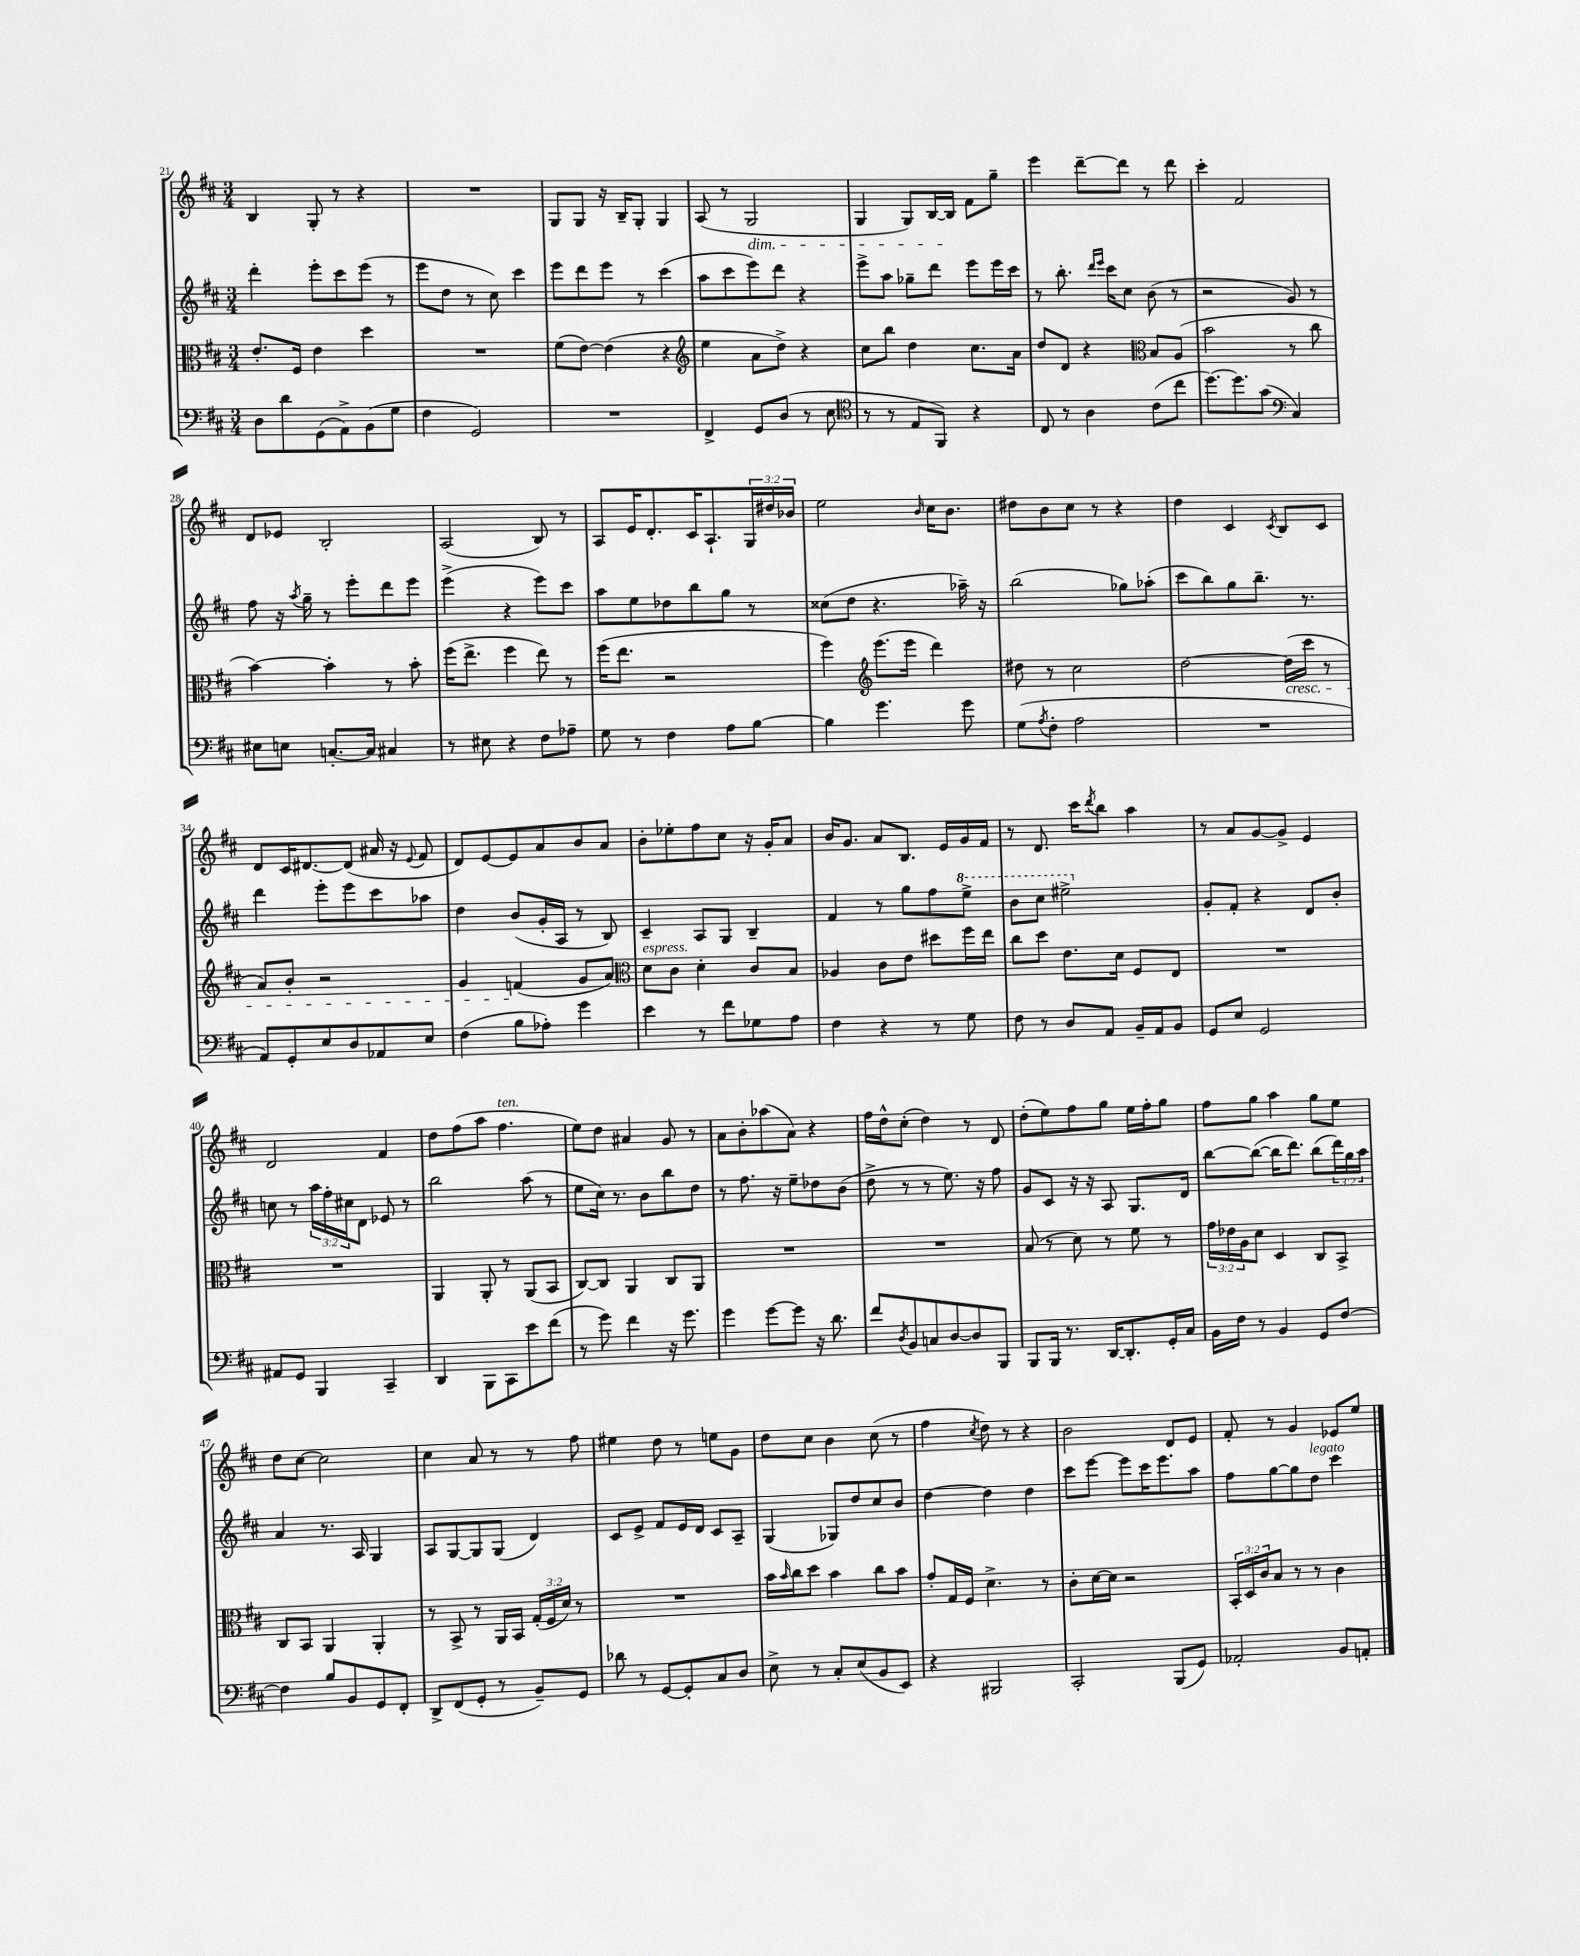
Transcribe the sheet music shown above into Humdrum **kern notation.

**kern	**kern	**kern	**kern
*staff4	*staff3	*staff2	*staff1
*clefF4	*clefC3	*clefG2	*clefG2
*k[f#c#]	*k[f#c#]	*k[f#c#]	*k[f#c#]
*M3/4	*M3/4	*M3/4	*M3/4
8D\L	8.e'/L	4ddd'\	4B/
8d\	.	.	.
.	16F#/Jk	.	.
(8GG\	4e\	8eee'\L	8G'/
8AA^\)	.	8ccc#\	8r
(8BB\	4dd\	(8eee\J	4r
8G\J	.	8r	.
=	=	=	=
4F#\	2.r	8eee\L	2.r
.	.	8dd\J	.
2GG/)	.	8r	.
.	.	8cc#\)	.
.	.	4ccc#\	.
=	=	=	=
2.r	(8f#\L	8eee\L	8G/L
.	[8e\J)	8ddd\	8G/J
.	(4e\]	8eee\J	16r
.	.	.	16B~/LK
.	.	8r	8G'/J
.	4r	(4ccc#\	4G/
=	=	=	=
*	*clefG2	*	*
4FF#^/	4ee\	8aa\L	(8A/
.	.	8ccc#\	8r
8GG/L	8a\L	8eee\)	2G/
(8D/J	8dd^\J)	8ddd\J	.
8r	4r	4r	.
8E\	.	.	.
=	=	=	=
*clefC4	*	*	*
8r	8cc#\L	8eee^\L	4G/
8r	8bb\J	8aa\J	.
8E/L	4dd\	8gg-~\L	8G/L)
8FF#/J)	.	8ddd\J	[16B/L
.	.	.	16B/]JJ
4r	8.cc#\L	8eee\L	8f#\L
.	.	16eee\L	8gg~\J
.	16a\Jk	16ccc#\JJ	.
=	=	=	=
8C#/	8dd/L	8r	4eee\
8r	8d/J	8.bb'\	.
4A\	4r	.	[8ddd~\L
.	.	16qqddd/LL	.
.	.	16qqeee/JJ	.
.	.	16ccc#\LK	.
.	.	8cc#\J	8ddd\]J
*	*clefC3	*	*
(8c#\L	8B/L	(8b\	8r
8cc#\J	(8A/J	8r	8ddd\
=	=	=	=
[8.dd\L)	2b\	2r	4ccc#'\
8.dd\]	.	.	.
.	.	.	2f#/
(8g\J	.	.	.
*clefF4	*	*	*
4C#/)	8r	8g/)	.
.	8cc#\	8r	.
=	=	=	=
8E#\L	[4b\)	8ff#\	8d/L
8E\J	.	16r	8e-/J
.	.	8qaa/	.
.	.	16gg~\	.
[8.C'/L	4b'\]	8r	2B'/
.	.	8eee'\L	.
16C/]Jk	.	.	.
4C#/	8r	8ddd\	.
.	8b'\	8eee\J	.
=	=	=	=
8r	(16ff#\LK	(4eee^\	(2A/
.	8.ee^\J	.	.
8E#\	.	.	.
4r	4ff#\	4r	.
8F#\L	8ee\)	8eee\L)	8B/)
8A-~\J	8r	8ccc#\J	8r
=	=	=	=
8G\	(16ff#\LK	8aa\L	8A/L
.	8.ee\J	.	.
8r	.	8ee\	16e/K
.	.	.	8.d'/
4F#\	2r	8dd-\	.
.	.	8bb\	16c#/K
.	.	.	8.A`/
8A\L	.	8gg\J	.
[8B\J	.	8r	24G/L
.	.	.	24dd#/
.	.	.	24b-/JJ
=	=	=	=
4B\]	4ff#\)	(8cc##\L	2ee\
.	.	8dd\J	.
*	*clefG2	*	*
4.g\	(8.eee\L	4.r	.
.	16eee\Jk	.	.
.	.	.	16qqb/
.	4ddd\)	.	16cc#\LK
.	.	.	8.b\J
8g\	.	16aa-~\)	.
.	.	16r	.
=	=	=	=
(8G\L	8dd#\	(2bb\	8dd#\L
8qA/	.	.	.
8F#'\J	8r	.	8b\
2A\	2cc#\	.	8cc#\J
.	.	.	8r
.	.	8gg-\L)	4r
.	.	(8aa-'\J	.
=	=	=	=
2.r	[2dd\	8ccc#\L	4dd\
.	.	8bb\)	.
.	.	8gg\	4c#/
.	.	8.bb~\J	.
.	.	.	8qc#/
.	(16dd\]LL	.	8B/L
.	16ccc#\JJ	8.r	.
.	8r	.	8c#/J
=	=	=	=
8AA/L)	8a/L)	4ddd\	8d/L
8GG'/	8b'/J	.	16c#/K
.	.	.	[8.d#/
8E/	2r	8eee'\L	.
8D/	.	8eee\	(8d#/]J
8AA-/	.	8ccc#\	16a#/
.	.	.	16r
.	.	.	8qqe/
8E/J	.	8aa-\J	8f#/
=	=	=	=
(4F#\	4g/	4dd\	8d/L)
.	.	.	[8e/
8B\L	(4f/	(8b/L	8e/]
8A-'\J)	.	16g'/L	8a/
.	.	16A/JJ	.
4g\	8g/L	8r	8b/
.	8a/J)	8B/)	8a/J
=	=	=	=
*	*clefC3	*	*
4e\	8d\L	4c#~/	8b'\L
.	8c#\J	.	8ee-'\
8r	4d'\	8A/L	8ff#\
8f#\L	.	8G/J	8cc#\J
8G-\	8c#/L	4B~/	16r
.	.	.	16g'/LK
8A\J	8B/J	.	8a/J
=	=	=	=
4F#\	4A-/	4f#/	16b/LK
.	.	.	8.g/J
4r	8c#\L	8r	8a/L
.	8e\J	8gg\L	8.B/J
8r	8dd#\L	8ff#\	.
.	.	.	16e/LL
8G\	16ff#\L	8eee^\J	16g/
.	16ee\JJ	.	16f#/JJ
=	=	=	=
8F#\	8cc#\L	8bb\L	8r
8r	8dd\J	8ccc#\J	8.d/
8D/L	8.e\L	2eee#^\	.
.	.	.	16ccc#\LK
.	.	.	8qddd/
8AA/J	.	.	8bb\J
.	16d\Jk	.	.
16BB~/LL	8F#/L	.	4aa\
16AA/J	.	.	.
8BB/J	8E/J	.	.
=	=	=	=
8GG/L	2.r	8g'/L	8r
8E/J	.	8f#'/J	8a/L
2GG/	.	4r	[8g/
.	.	.	8g^/]J
.	.	8d/L	4e/
.	.	8b'/J	.
=	=	=	=
8AA#/L	2.r	8cc\	2d/
8GG/J	.	8r	.
4BBB/	.	24aa\LL	.
.	.	24ff#'\	.
.	.	24cc#\J	.
.	.	8d\J	.
4CC#~/	.	8e-/	4f#/
.	.	8r	.
=	=	=	=
4DD/	4AA/	2bb\	8dd\L
.	.	.	(8ff#\
8BBB\L	8AA'/	.	8aa\J
8CC#\	8r	.	4.ff#\
8e\	(8AA/L	(8aa\	.
(8f#\J	8BB/J	8r	.
=	=	=	=
8r	[8C#/L)	8ee\L	8ee\L)
8g\)	8C#/]J	16cc#\Jk)	8dd\J
.	.	8.r	.
4f#\	4AA/	.	4a#/
.	.	8b\L	.
16r	8C#/L	8bb\	8g/
8.g\	.	.	.
.	8AA/J	8dd\J	8r
=	=	=	=
4g\	2.r	8r	8a\L
.	.	8.ff#\	8b'\
[8g\L	.	.	(8aa-\
.	.	16r	.
8g\]J	.	8ee~\L	8a\J)
16r	.	8dd-\	4r
8.d\	.	.	.
.	.	(8b\J	.
=	=	=	=
8f#/L	2.r	8dd^\	16ff#\LL
.	.	.	16dd^^\J
8qD/	.	.	.
8BB/	.	8r	(8cc#'\J
8C/	.	8r	4dd\)
[8D/	.	8.ee\)	.
8D/]	.	.	8r
.	.	16r	.
8BBB/J	.	8ff#\	8d/
=	=	=	=
8BBB/L	(8B/	8g/L	(8dd'\L
16BBB/Jk	8r	8c#/J	8ee\)
8.r	.	.	.
.	8d\)	16r	8ff#\
.	.	16r	.
[16DD/LK	8r	8A/	8gg\J
8.DD'/]	.	.	.
.	8f#\	8.G/L	16ee\LL
.	.	.	16ff#'\J
16GG'/L	8r	.	8gg\J
16C#/JJ	.	16d/Jk	.
=	=	=	=
16BB\LL	24g\LL	[8bb\L	8ff#\L
.	24e-\	.	.
16F#\JJ	.	.	.
.	24A\J	.	.
8r	8d\J	(8bb\_J	8gg\J
4BB/	4D/	16bb\]LK	4aa\
.	.	8.ddd\J)	.
8GG/L	8C#/L	(8bb\L	8gg\L
[8F#/J	8BB^/J	24ddd\L)	8ee\J
.	.	24gg\	.
.	.	24aa\JJ	.
=	=	=	=
4F#\]	8C#/L	4a/	8dd\L
.	8BB/J	.	[8cc#\J
8B/L	4AA/	8.r	2cc#\]
8BB/	.	.	.
.	.	16A/	.
8GG/	4AA'/	4G/	.
8FF#'/J	.	.	.
=	=	=	=
8DD^/L	8r	8A/L	4cc#\
(8FF#/	8BB^/	[8G/	.
8GG'/J	8r	8G/]	8a/
8r	16AA/LL	(8G/J	8r
.	16BB/JJ	.	.
8BB~/L)	(24G'/LL	4d/)	8r
.	24F#/	.	.
.	24d/JJ)	.	.
8GG/J	8r	.	8ff#\
=	=	=	=
8d-\	2.r	8c#/L	4ee#\
8r	.	8e^/J	.
[8GG/L	.	8f#/L	8dd\
8GG'/]	.	16e/L	8r
.	.	16d/JJ	.
8C#/	.	8c#/L	8ee\L
8D/J	.	8A~/J	8g\J
=	=	=	=
8E^\	16b\LL	(4G/	8dd\L
.	16qqb/	.	.
.	16cc#\J	.	.
8r	8dd\J	.	8cc#\J
8C#'/L	4b\	8G-/L)	4b\
(8E/	.	8dd/	.
8BB/	8cc#\L	8cc#/	(8cc#\
8EE/J)	8b\J	8b/J	8r
=	=	=	=
4r	8g'/L	[4dd\	4ff#\
.	16G/L	.	.
.	16F#/JJ	.	.
.	.	.	8qcc#/
2BBB#/	4.d^\	4dd\]	8dd\)
.	.	.	8r
.	.	4dd\	4r
.	8r	.	.
=	=	=	=
2CC#'/	8c#'\L	8ccc#\L	2b\
.	[16d\L	[8eee\J	.
.	16d\]JJ	.	.
.	2r	8eee\]L	.
.	.	16ccc#\K	.
.	.	8.eee\	.
(8BBB/L	.	.	8d/L
8GG/J)	.	8aa\J	8e/J
=	=	=	=
2AA-'/	24BB'/LL	8ff#\L	8f#'/
.	24D/	.	.
.	24c#/J	.	.
.	8B/J	[8gg\	8r
.	8r	8gg\]	4g/
.	8r	8dd\J	.
8BB/L	4c#\	4ccc#\	8e-/L
8AA'/J	.	.	8ee/J
==	==	==	==
*-	*-	*-	*-
